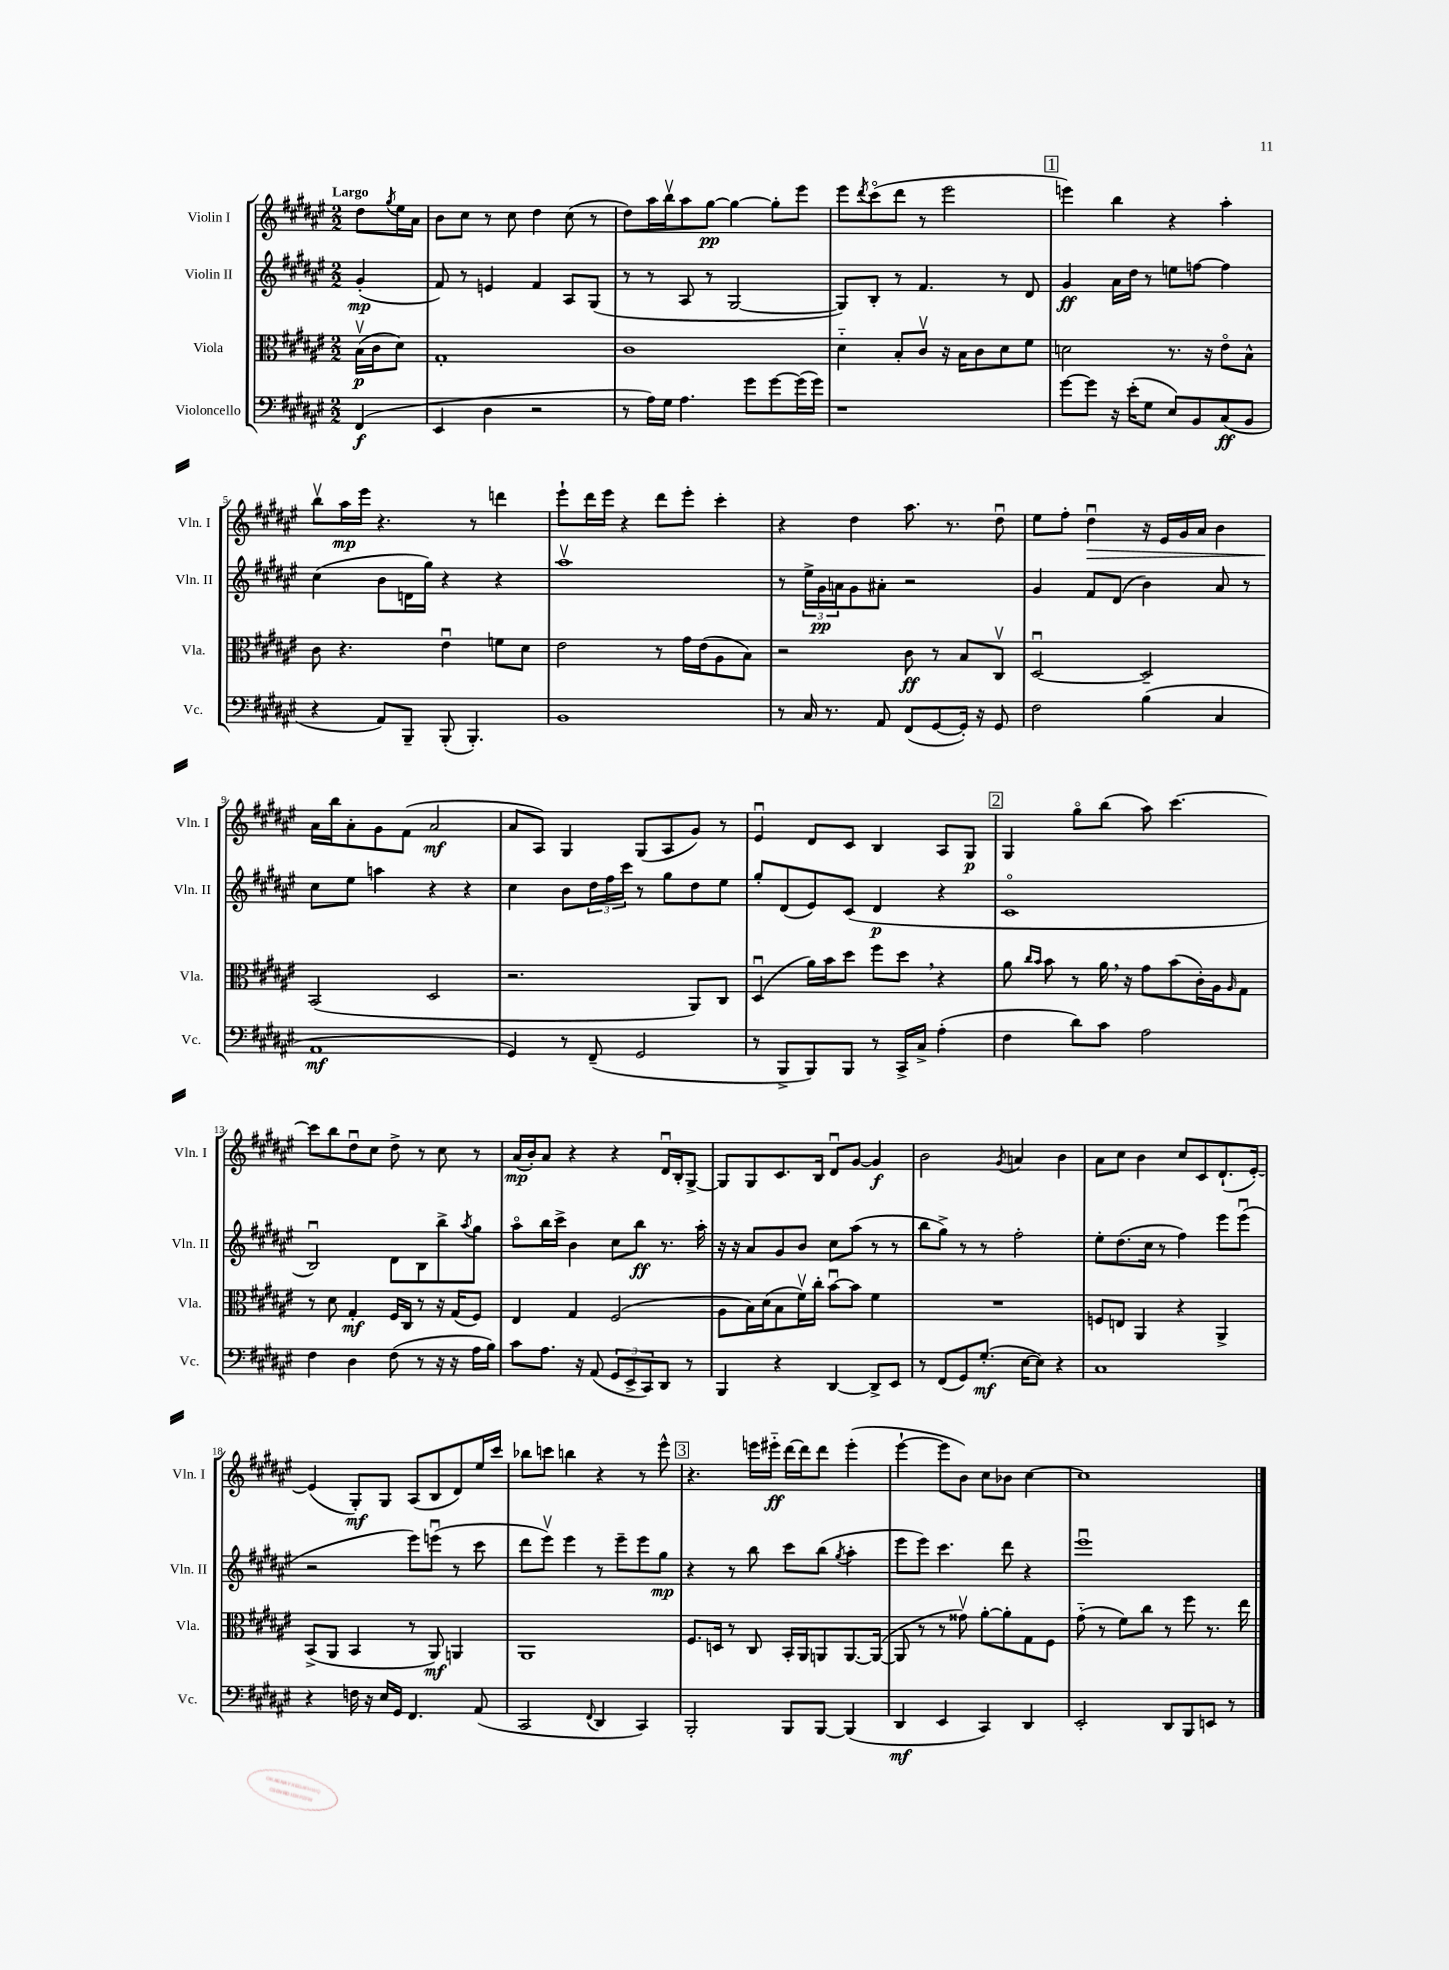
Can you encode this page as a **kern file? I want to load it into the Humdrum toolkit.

**kern	**kern	**kern	**kern
*staff4	*staff3	*staff2	*staff1
*clefF4	*clefC3	*clefG2	*clefG2
*k[f#c#g#d#a#e#]	*k[f#c#g#d#a#e#]	*k[f#c#g#d#a#e#]	*k[f#c#g#d#a#e#]
*M2/2	*M2/2	*M2/2	*M2/2
(4FF#	(16Bv	(4g#'	8dd#
.	16c#	.	.
.	.	.	8qgg#
.	8d#)	.	16ee#
.	.	.	16a#
=	=	=	=
4EE#	1G#'	8f#)	8b
.	.	8r	8cc#
4D#	.	4e	8r
.	.	.	8cc#
2r	.	4f#	4dd#
.	.	8A#	(8cc#
.	.	(8G#	8r
=	=	=	=
8r	1c#	8r	8dd#)
16A#)	.	8r	16aa#
16G#	.	.	16bbv
4.A#	.	8A#	8aa#
.	.	8r	[8gg#
.	.	[2G#	4gg#_
8g#	.	.	.
[8g#	.	.	8gg#']
(16g#]	.	.	8eee#
16g#)	.	.	.
=	=	=	=
1r	4d#'~	8G#])	8eee#
.	.	.	8qddd#
.	.	8B'	(8ccc#o
.	8B'	8r	8ddd#
.	8c#v	4.f#	8r
.	16r	.	2eee#
.	16B	.	.
.	8c#	.	.
.	8d#	8r	.
.	8f#	8d#	.
=	=	=	=
[8g#	2d	4g#	4eee)
8g#]	.	.	.
16r	.	16a#	4bb
(16e#'	.	16dd#	.
8G#	.	8r	.
8E#)	8.r	8ee	4r
8BB	.	[8ff	.
.	16r	.	.
(8C#	8e#o	4ff]	4aa#'
8BB	8B^^	.	.
=	=	=	=
4r	8c#	(4cc#	8bbv
.	4.r	.	16aa#
.	.	.	16eee#
8AA#)	.	8b	4.r
8BBB~	.	16d	.
.	.	16gg#)	.
(8BBB'	4e#u	4r	.
4.BBB')	.	.	8r
.	8f	4r	4ddd
.	8d#	.	.
=	=	=	=
1BB	2e#	1aa#v	8eee#`
.	.	.	16ddd#
.	.	.	16eee#
.	.	.	4r
.	8r	.	8ddd#
.	16g#	.	8eee#'
.	(16e#	.	.
.	8A#	.	4ccc#'
.	8B)	.	.
=	=	=	=
8r	2r	8r	4r
16C#	.	24ee#^	.
.	.	24g#	.
8.r	.	.	.
.	.	24a	.
.	.	8g#	4dd#
8AA#	.	8a#'	.
(8FF#	8c#	2r	8.aa#
[8GG#	8r	.	.
.	.	.	8.r
16GG#'])	8B	.	.
16r	.	.	.
8GG#	8C#v	.	8dd#u
=	=	=	=
2F#	[2D#u	4g#	8ee#
.	.	.	8ff#'
.	.	8f#	4dd#u
.	.	(8d#	.
(4B	2D#~]	4b)	16r
.	.	.	16e#
.	.	.	16g#
.	.	.	16a#
4C#	.	8a#	4b
.	.	8r	.
=	=	=	=
1AA#	(2BB	8cc#	16a#
.	.	.	16bb
.	.	8ee#	8a#'
.	.	4aa	8g#
.	.	.	(8f#
.	2D#	4r	2a#
.	.	4r	.
=	=	=	=
4GG#)	2.r	4cc#	8a#
.	.	.	8A#)
8r	.	8b	4G#
(8FF#~	.	24dd#	.
.	.	24ff#	.
.	.	24ccc#	.
2GG#	.	8r	(8G#
.	.	8gg#	8A#
.	8AA#)	8dd#	8g#)
.	8C#	8ee#	8r
=	=	=	=
8r	(4D#u	8gg#'	4e#u
8BBB^	.	(8d#	.
8BBB)	16a#)	8e#)	8d#
.	16b	.	.
8BBB	8dd#	(8c#	8c#
8r	8ff#	4d#	4B
16CC#^	8dd#	.	.
16C#^	.	.	.
(4A#'	4r	4r	8A#
.	.	.	8G#
=	=	=	=
4F#	8a#	1c#o	4G#
.	16qqcc#	.	.
.	16qqb	.	.
.	8b	.	.
8d#)	8r	.	8gg#o
8c#	16a#	.	(8bb
.	16r	.	.
2A#	8g#	.	8aa#)
.	(8b	.	[4.ccc#
.	16c#')	.	.
.	16A#	.	.
.	16qqA#	.	.
.	8G#	.	.
=	=	=	=
4F#	8r	2Bu)	8ccc#]
.	8d#	.	8bb
4D#	4G#'	.	8dd#u
.	.	.	8cc#
(8F#	16F#	8d#	8dd#^
.	16C#	.	.
8r	8r	8B	8r
16r	16r	8bb^	8cc#
16r	(16G#	.	.
.	.	8qaa#	.
16A#	8F#)	8gg#	8r
16B)	.	.	.
=	=	=	=
8c#	4E#	8aa#o	(16a#
.	.	.	16b')
8.A#	.	16bb	8a#
.	.	16ccc#^	.
.	4G#	4b	4r
16r	.	.	.
(8AA#	.	.	.
12GG#	(2F#	8cc#	4r
12EE#^	.	.	.
.	.	8bb	.
12CC#)	.	.	.
8DD#	.	8.r	16d#u
.	.	.	16B'
8r	.	.	[8G#^
.	.	16aa#'	.
=	=	=	=
4BBB	8A#	16r	8G#]
.	.	16r	.
.	16B)	8a#	8G#
.	(16d#	.	.
4r	8B	8g#	8.c#
.	16f#v)	8b	.
.	16cc#'	.	16B
[4DD#	[8bu	8cc#	8d#u
.	8b]	(8aa#	[8g#
8DD#^]	4f#	8r	4g#]
8EE#	.	8r	.
=	=	=	=
8r	1r	8bb	2b
(8FF#	.	8gg#^)	.
8GG#)	.	8r	.
(8.G#'	.	8r	.
.	.	.	8qg#
.	.	2ff#'	4a
[16E#	.	.	.
8E#])	.	.	.
4r	.	.	4b
=	=	=	=
1C#	8F	8ee#'	8a#
.	8E	(8.dd#	8cc#
.	4AA#	.	4b
.	.	16cc#	.
.	.	8r	.
.	4r	4ff#)	8cc#
.	.	.	8c#
.	4AA#^	8eee#	(8.d#`
.	.	(8eee#u	.
.	.	.	[16e#')
=	=	=	=
4r	(8BB^	2r	(4e#]
.	8AA#	.	.
16F	4BB	.	8G#')
16r	.	.	.
16E#	.	.	8G#
16GG#	.	.	.
4.FF#	8r	8eee#)	(8A#
.	8AA#)	(8eeeu	8B
.	4AA	8r	8d#)
(8AA#	.	8ccc#	16ee#
.	.	.	16ccc#
=	=	=	=
2CC#	1AA#	8ddd#	8bb-
.	.	8eee#v)	8ccc
.	.	4eee#	4bb
8qqFF#	.	.	.
4DD#	.	8r	4r
.	.	8eee#~	.
4CC#)	.	8eee#	8r
.	.	8gg#	8eee#^^
=	=	=	=
2BBB'	8.F#	4r	4.r
.	16D	.	.
.	8r	8r	.
.	8C#	8bb	16eee
.	.	.	16eee#'~
8BBB	16BB'	8ccc#	[16ddd#
.	16AA#	.	16ddd#]
[8BBB	8AA	(8bb	8ddd#
.	.	8qgg#	.
(4BBB]	[8.AA	4aa#'	(4eee#'
.	(16AA_	.	.
=	=	=	=
4DD#	8AA]	8eee#	[4eee#`
.	8r	8eee#)	.
4EE#	8r	4.ccc#	8eee#]
.	8g##v)	.	8b)
4CC#)	[8a#'	.	8cc#
.	8a#']	8ddd#	8b-
4DD#	8G#	4r	[4cc#
.	8F#	.	.
=	=	=	=
2EE#'	(8g#'~	1eee#u	1cc#]
.	8r	.	.
.	8f#)	.	.
.	8cc#	.	.
8DD#	8r	.	.
8BBB	8ff#	.	.
8EE	8.r	.	.
8r	.	.	.
.	16ee#	.	.
==	==	==	==
*-	*-	*-	*-
